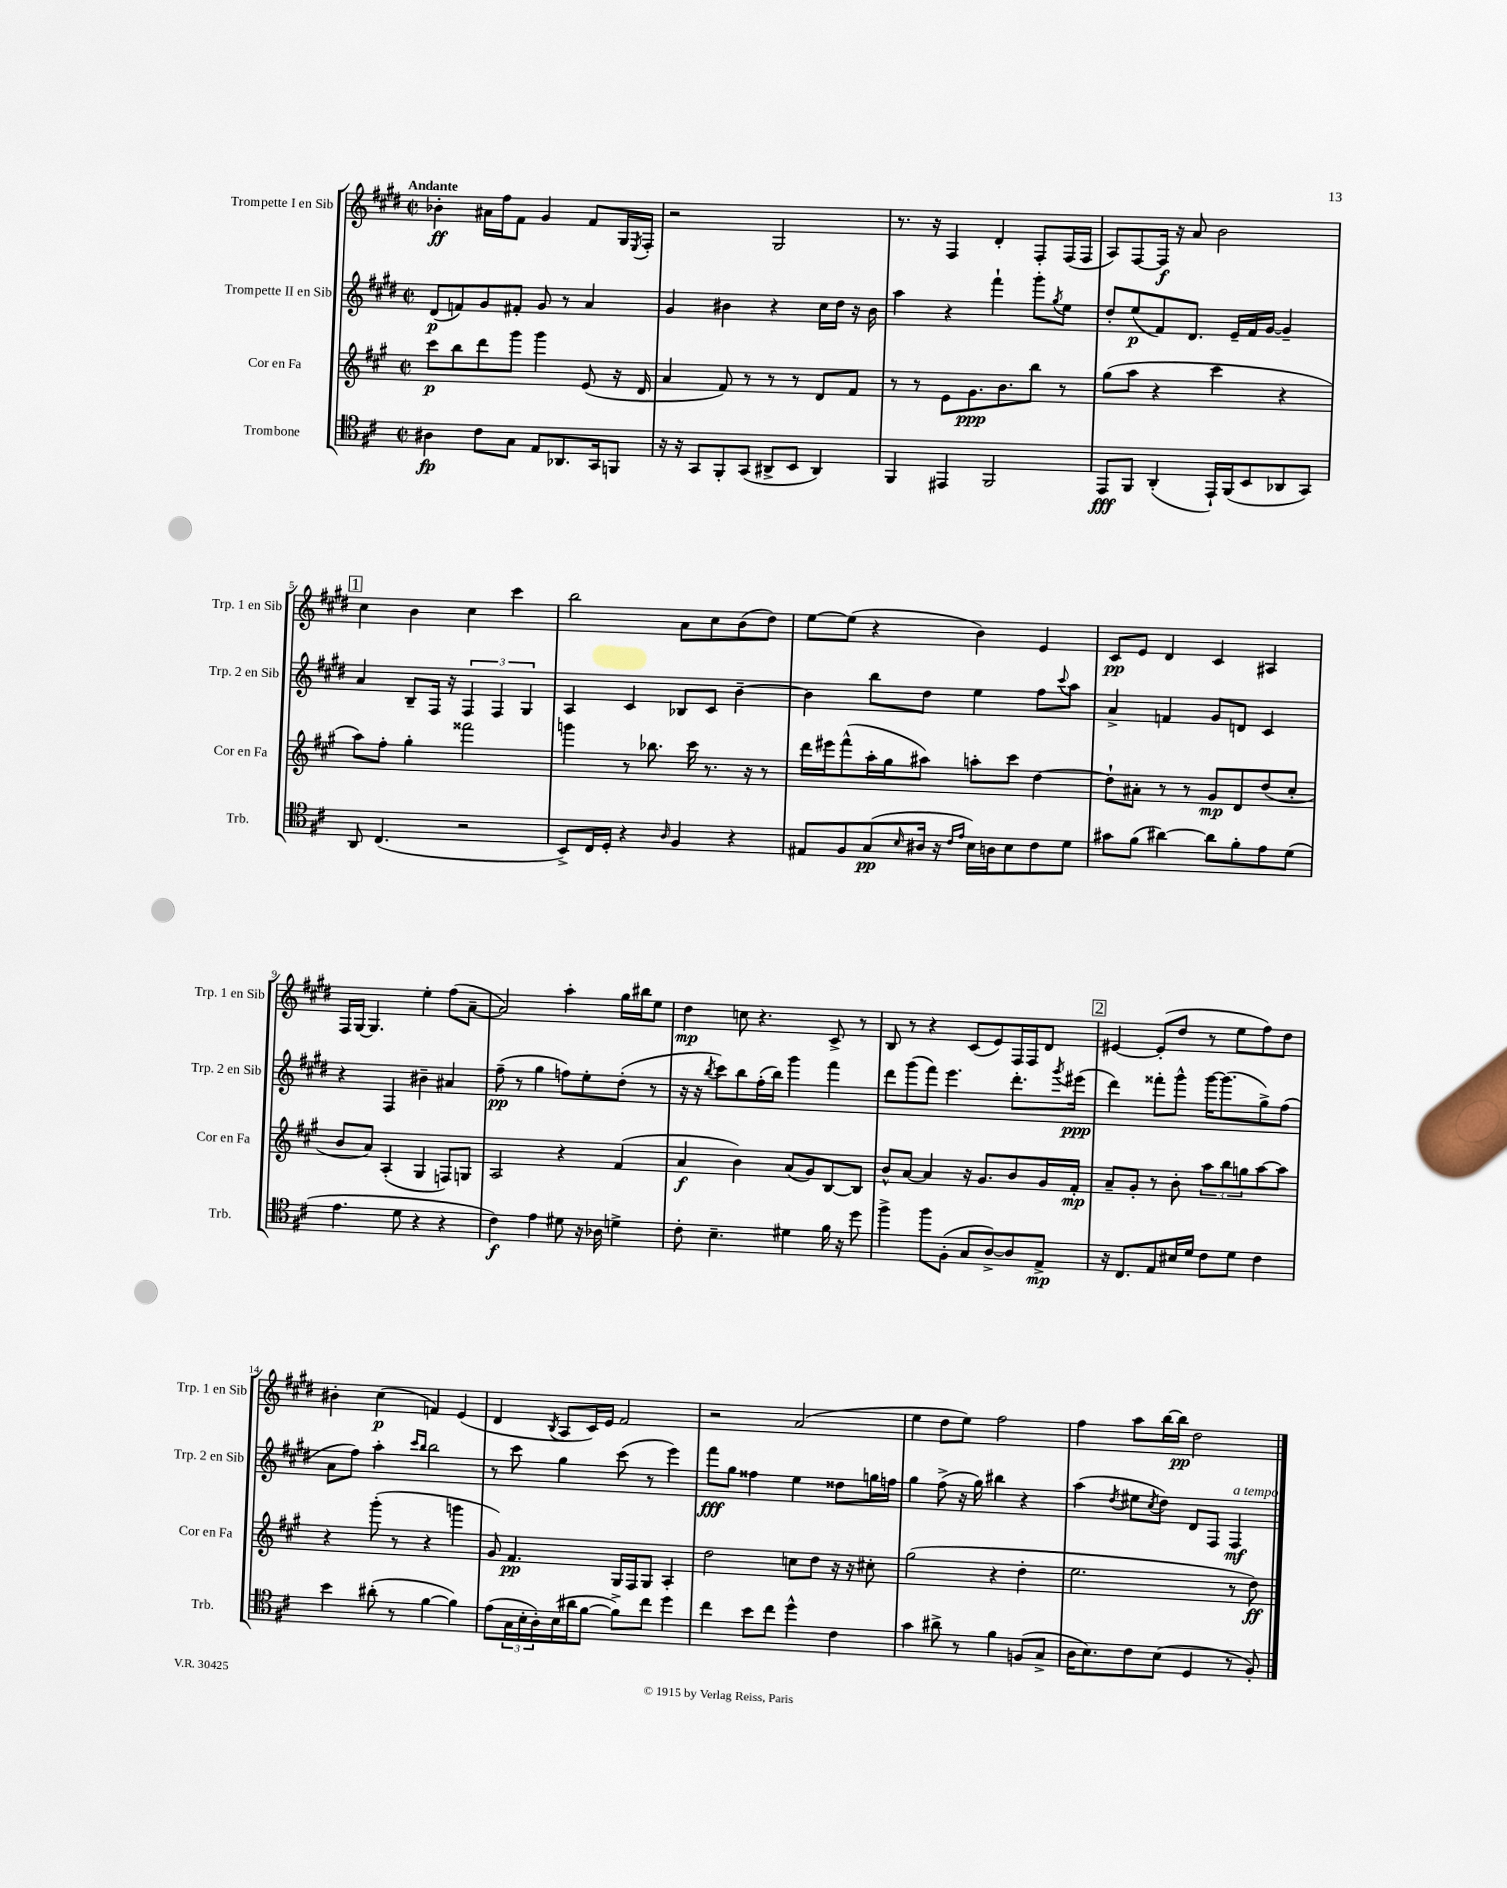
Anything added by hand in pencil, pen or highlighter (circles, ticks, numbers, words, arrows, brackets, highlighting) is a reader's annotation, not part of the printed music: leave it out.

**kern	**dynam	**kern	**dynam	**kern	**dynam	**kern	**dynam
*part4	*part4	*part3	*part3	*part2	*part2	*part1	*part1
*staff4	*staff4	*staff3	*staff3	*staff2	*staff2	*staff1	*staff1
*I"Trombone	*	*I"Cor en Fa	*	*I"Trompette II en Sib	*	*I"Trompette I en Sib	*
*I'Trb.	*	*I'Cor en Fa	*	*I'Trp. 2 en Sib	*	*I'Trp. 1 en Sib	*
*clefC4	*	*clefG2	*	*clefG2	*	*clefG2	*
*k[f#c#]	*	*k[f#c#g#]	*	*k[f#c#g#d#]	*	*k[f#c#g#d#]	*
*M2/2	*	*M2/2	*	*M2/2	*	*M2/2	*
*met(c|)	*	*met(c|)	*	*met(c|)	*	*met(c|)	*
=1	=1	=1	=1	=1	=1	=1	=1
!	!	!	!	!	!	!LO:TX:a:B:t=Andante	!
4A#X\	fp	8ccc#\L	p	(8d#/L	p	4b-X'\	ff
.	.	8bb\	.	8fn/)	.	.	.
8c#\L	.	8ddd\	.	8g#/	.	16a#X\LL	.
.	.	.	.	.	.	16ff#\J	.
8G\J	.	8ggg#\J	.	8f#X'/J	.	8f#\J	.
8E/L	.	4ggg#\	.	8g#/	.	4g#/	.
8.AA-X/	.	.	.	8r	.	.	.
.	.	(8e/	.	4a/	.	8f#/L	.
16GG/k	.	.	.	.	.	.	.
8FFn/J	.	16r	.	.	.	16G#/L	.
.	.	.	.	.	.	8qE/	.
.	.	16d/	.	.	.	16F#'/JJ	.
=2	=2	=2	=2	=2	=2	=2	=2
16r	.	4a/	.	4g#/	.	2r	.
16r	.	.	.	.	.	.	.
8GG/L	.	.	.	.	.	.	.
8FF#'/	.	8f#/)	.	4b#X\	.	.	.
(8GG/J	.	8r	.	.	.	.	.
8AA#X^/L	.	8r	.	4r	.	2G#/	.
8BB/J	.	8r	.	.	.	.	.
4AA#/)	.	8d/L	.	16cc#\LL	.	.	.
.	.	.	.	16dd#\JJ	.	.	.
.	.	8f#/J	.	16r	.	.	.
.	.	.	.	16b#\	.	.	.
=3	=3	=3	=3	=3	=3	=3	=3
4FF#/	.	8r	.	4aa\	.	8.r	.
.	.	8r	.	.	.	.	.
.	.	.	.	.	.	16r	.
4EE#X/	.	8e\L	.	4r	.	4F#/	.
.	.	8.g#\	ppp	.	.	.	.
2FF#/	.	.	.	4fff#`\	.	4d#'/	.
.	.	8.b\	.	.	.	.	.
.	.	8bb\J	.	8ggg#'\L	.	8F#'/L	.
.	.	.	.	8qgg#/	.	.	.
.	.	8r	.	8ee\J	.	(16F#/L	.
.	.	.	.	.	.	16F#/JJ	.
=4	=4	=4	=4	=4	=4	=4	=4
8EE/L	fff	(8gg#\L	.	8dd#'/L	.	8A/L)	.
8FF#/J	.	8aa\J	.	(8ee/	p	[8F#/	.
(4AA'/	.	4r	.	8f#/)	.	16F#/Jk]	f
.	.	.	.	.	.	16r	.
.	.	.	.	8.d#/J	.	8a/	.
16EE`/LL)	.	4ccc#\	.	.	.	2b\	.
(16FF#/J	.	.	.	16e~/LL	.	.	.
8BB/	.	.	.	16f#/	.	.	.
.	.	.	.	[16g#/JJ	.	.	.
8AA-X/	.	4r	.	4g#~/]	.	.	.
8GG/J)	.	.	.	.	.	.	.
!!LO:LB:g=z
!!LO:REH:place=s1:t=1
=5	=5	=5	=5	=5	=5	=5	=5
8AA/	.	8aa\L)	.	4a/	.	4cc#\	.
(4.C#/	.	8ff#'\J	.	.	.	.	.
.	.	4gg#'\	.	8B~/L	.	4b\	.
.	.	.	.	16F#/Jk	.	.	.
.	.	.	.	16r	.	.	.
2r	.	2fff##X\	.	6F#/	.	4cc#\	.
.	.	.	.	6F#/	.	.	.
.	.	.	.	.	.	4ccc#\	.
.	.	.	.	6G#/	.	.	.
=6	=6	=6	=6	=6	=6	=6	=6
8BB^/L)	.	4gggn\	.	4A/	.	2bb\	.
16C#/L	.	.	.	.	.	.	.
16D'/JJ	.	.	.	.	.	.	.
4r	.	8r	.	4c#/	.	.	.
.	.	8.bb-X\	.	.	.	.	.
16qqA/	.	.	.	.	.	.	.
4F#/	.	.	.	8B-X/L	.	8a\L	.
.	.	16ccc#\	.	.	.	.	.
.	.	8.r	.	8c#/J	.	8cc#\	.
4r	.	.	.	[4b~\	.	(8b\	.
.	.	16r	.	.	.	.	.
.	.	8r	.	.	.	8dd#\J)	.
=7	=7	=7	=7	=7	=7	=7	=7
8E#X/L	.	16ddd\LL	.	4b\]	.	[8ee\L	.
.	.	16eee#X\J	.	.	.	.	.
8F#/	.	(8fff#^^\	.	.	.	(8ee\J]	.
(8G/	pp	16aa'\L	.	8bb\L	.	4r	.
.	.	16gg#\J	.	.	.	.	.
16qqB/	.	.	.	.	.	.	.
16A#X/Jk	.	8aa#X\J)	.	8dd#\J	.	.	.
16r	.	.	.	.	.	.	.
16qqc#/LL	.	.	.	.	.	.	.
16qqe/JJ	.	.	.	.	.	.	.
16B\LL)	.	8aan'\L	.	4ee\	.	4b\)	.
16An\J	.	.	.	.	.	.	.
8B\	.	8ccc#\J	.	.	.	.	.
8c#\	.	[4dd\	.	8ff#\L	.	4e/	.
.	.	.	.	8qqccc#/	.	.	.
8d\J	.	.	.	8aa\J	.	.	.
=8	=8	=8	=8	=8	=8	=8	=8
8g#X\L	.	8dd`\L]	.	4a^/	.	8c#/L	pp
(8f#\J	.	8a#X'\J	.	.	.	8e/J	.
[4a#X\)	.	8r	.	4fn/	.	4d#/	.
.	.	8r	.	.	.	.	.
8a#\L]	.	8g#/L	mp	8g#/L	.	4c#/	.
8f#'\	.	8d/	.	8dn/J	.	.	.
8e\	.	(8dd/	.	4c#/	.	4A#X/	.
(8d\J	.	8cc#'/J	.	.	.	.	.
!!LO:LB:g=z
=9	=9	=9	=9	=9	=9	=9	=9
4.e\	.	8b/L	.	4r	.	16F#/LL	.
.	.	.	.	.	.	[16G#/JJ	.
.	.	8a/J)	.	.	.	4.G#/]	.
.	.	(4A'/	.	4F#/	.	.	.
8d\	.	.	.	.	.	.	.
4r	.	4G#/	.	4b#X~\	.	4ee'\	.
4r	.	8Fn/L)	.	4a#X/	.	(8ff#\L	.
.	.	8Gn/J	.	.	.	[8a~\J	.
=10	=10	=10	=10	=10	=10	=10	=10
4c#\)	f	2A/	.	(8ff#~\	pp	2a/])	.
.	.	.	.	8r	.	.	.
4e\	.	.	.	4gg#\	.	.	.
8d#X\	.	4r	.	8ffn\L)	.	4aa'\	.
16r	.	.	.	8ee'\	.	.	.
16A-X\	.	.	.	.	.	.	.
4dn^\	.	(4f#/	.	(8dd#'\J	.	16gg#\LL	.
.	.	.	.	.	.	16bb#X\J	.
.	.	.	.	8r	.	8ee\J	.
=11	=11	=11	=11	=11	=11	=11	=11
8c#'\	.	4a/	f	16r	.	4dd#\	mp
.	.	.	.	16r	.	.	.
.	.	.	.	8qbb/	.	.	.
4.B~\	.	.	.	8ccc#\L)	.	.	.
.	.	4b\)	.	8bb\	.	8ccn\	.
.	.	.	.	(16ff#'\L	.	4.r	.
.	.	.	.	16bb\JJ)	.	.	.
4d#X\	.	(8a/L	.	4ggg#\	.	.	.
.	.	8g#/)	.	.	.	.	.
16f#\	.	[8B/	.	4fff#\	.	8c#^/	.
16r	.	.	.	.	.	.	.
8dd\	.	8B/J]	.	.	.	8r	.
=12	=12	=12	=12	=12	=12	=12	=12
4ff#^\	.	8b^^/L	.	8ddd#\L	.	8B/	.
.	.	[8a/J	.	(8ggg#\	.	8r	.
8ff#\L	.	4a/]	.	8fff#\J)	.	4r	.
(8F#'\J	.	.	.	4.eee\	.	.	.
8G/L	.	16r	.	.	.	(8c#/L	.
.	.	8.g#/L	.	.	.	.	.
[8A^/)	.	.	.	.	.	8e/)	.
8A/]	.	8b/	.	8.ddd#'\L	.	16F#/L	.
.	.	.	.	.	.	16F#/J	.
8E^/J	mp	16g#/L	.	.	.	8d#/J	.
.	.	.	.	8qggg#/	.	.	.
.	.	16f#'/JJ	mp	(16eee#X\Jk	ppp	.	.
!!LO:REH:place=s1:t=2
=13	=13	=13	=13	=13	=13	=13	=13
16r	.	8a~/L	.	4ddd#\)	.	[4e#X/	.
8.C#/L	.	.	.	.	.	.	.
.	.	8g#'/J	.	.	.	.	.
8E/	.	8r	.	8fff##X'\L	.	(8e#'/L]	.
16B#X/L	.	8b'\	.	8ggg#^^\J	.	8dd#/J	.
16d/JJ	.	.	.	.	.	.	.
8c#\L	.	12aa\L	.	[16ggg#\KL	.	8r	.
.	.	.	.	(8.ggg#\]	.	.	.
.	.	12bb\	.	.	.	.	.
8d\J	.	.	.	.	.	8ee\L	.
.	.	12ggn\	.	.	.	.	.
4c#\	.	[8aa\	.	8gg#^\)	.	8ff#\)	.
.	.	8aa\J]	.	(8ff#\J	.	8dd#\J	.
!!LO:LB:g=z
=14	=14	=14	=14	=14	=14	=14	=14
4b\	.	4r	.	8a\L	.	4b#X'\	.
.	.	.	.	8ff#\J)	.	.	.
(8a#X'\	.	(8ggg#'\	.	4aa'\	.	(4cc#\	p
8r	.	8r	.	.	.	.	.
.	.	.	.	16qqccc#/LL	.	.	.
.	.	.	.	16qqbb/JJ	.	.	.
[4f#\	.	4r	.	2bb\	.	4fn/)	.
4f#\])	.	4gggn\	.	.	.	(4e/	.
=15	=15	=15	=15	=15	=15	=15	=15
(8e\L	.	8g#/)	.	8r	.	4d#/	.
24G\L	.	4.f#/	pp	8ccc#\	.	.	.
24B'\	.	.	.	.	.	.	.
24A'\)	.	.	.	.	.	.	.
.	.	.	.	.	.	8qB/	.
(16B\	.	.	.	4gg#\	.	8A/L	.
16a#X\J	.	.	.	.	.	.	.
[8f#\J	.	.	.	.	.	16c#/L)	.
.	.	.	.	.	.	16e/JJ	.
8f#^\L])	.	16G#/LL	.	(8ccc#\	.	2f#/	.
.	.	16F#/J	.	.	.	.	.
8cc#\J	.	8G#/J	.	8r	.	.	.
4dd\	.	4A'/	.	4eee\)	.	.	.
=16	=16	=16	=16	=16	=16	=16	=16
4cc#\	.	2dd\	.	8fff#\L	fff	2r	.
.	.	.	.	8gg#\J	.	.	.
8b\L	.	.	.	4ff##X\	.	.	.
8cc#\J	.	.	.	.	.	.	.
4dd^^\	.	8ccn\L	.	4ee\	.	(2a/	.
.	.	8dd\J	.	.	.	.	.
4c#\	.	16r	.	8dd##X\L	.	.	.
.	.	16r	.	.	.	.	.
.	.	8cc#X'\	.	16ggn\L	.	.	.
.	.	.	.	16ffn\JJ	.	.	.
=17	=17	=17	=17	=17	=17	=17	=17
4g\	.	(2gg#\	.	4gg#\	.	4ee\	.
8a#X^\	.	.	.	(8ff#^\	.	8dd#\L	.
8r	.	.	.	16r	.	8ee\J)	.
.	.	.	.	16gg#\)	.	.	.
4f#\	.	4r	.	4bb#X\	.	2ff#\	.
(8Fn/L	.	4dd'\	.	4r	.	.	.
8G^/J	.	.	.	.	.	.	.
=18	=18	=18	=18	=18	=18	=18	=18
16A\KL	.	2.ee\	.	(4aa\	.	4ff#\	.
8.B\)	.	.	.	.	.	.	.
.	.	.	.	8qdd#/	.	.	.
8c#\	.	.	.	8ee#X\L	.	8aa\L	.
.	.	.	.	8qcc#/	.	.	.
(8B\J	.	.	.	8dd#\J)	.	[16bb\L	.
.	.	.	.	.	.	16bb\JJ]	pp
4D/	.	.	.	8d#/L	.	2dd#\	.
.	.	.	.	8F#/J	.	.	.
!	!	!	!	!LO:TX:a:i:t=a tempo	!	!	!
8r	.	8r	.	4F#/	mf	.	.
8F#'/)	.	8dd\)	ff	.	.	.	.
==	==	==	==	==	==	==	==
*-	*-	*-	*-	*-	*-	*-	*-
